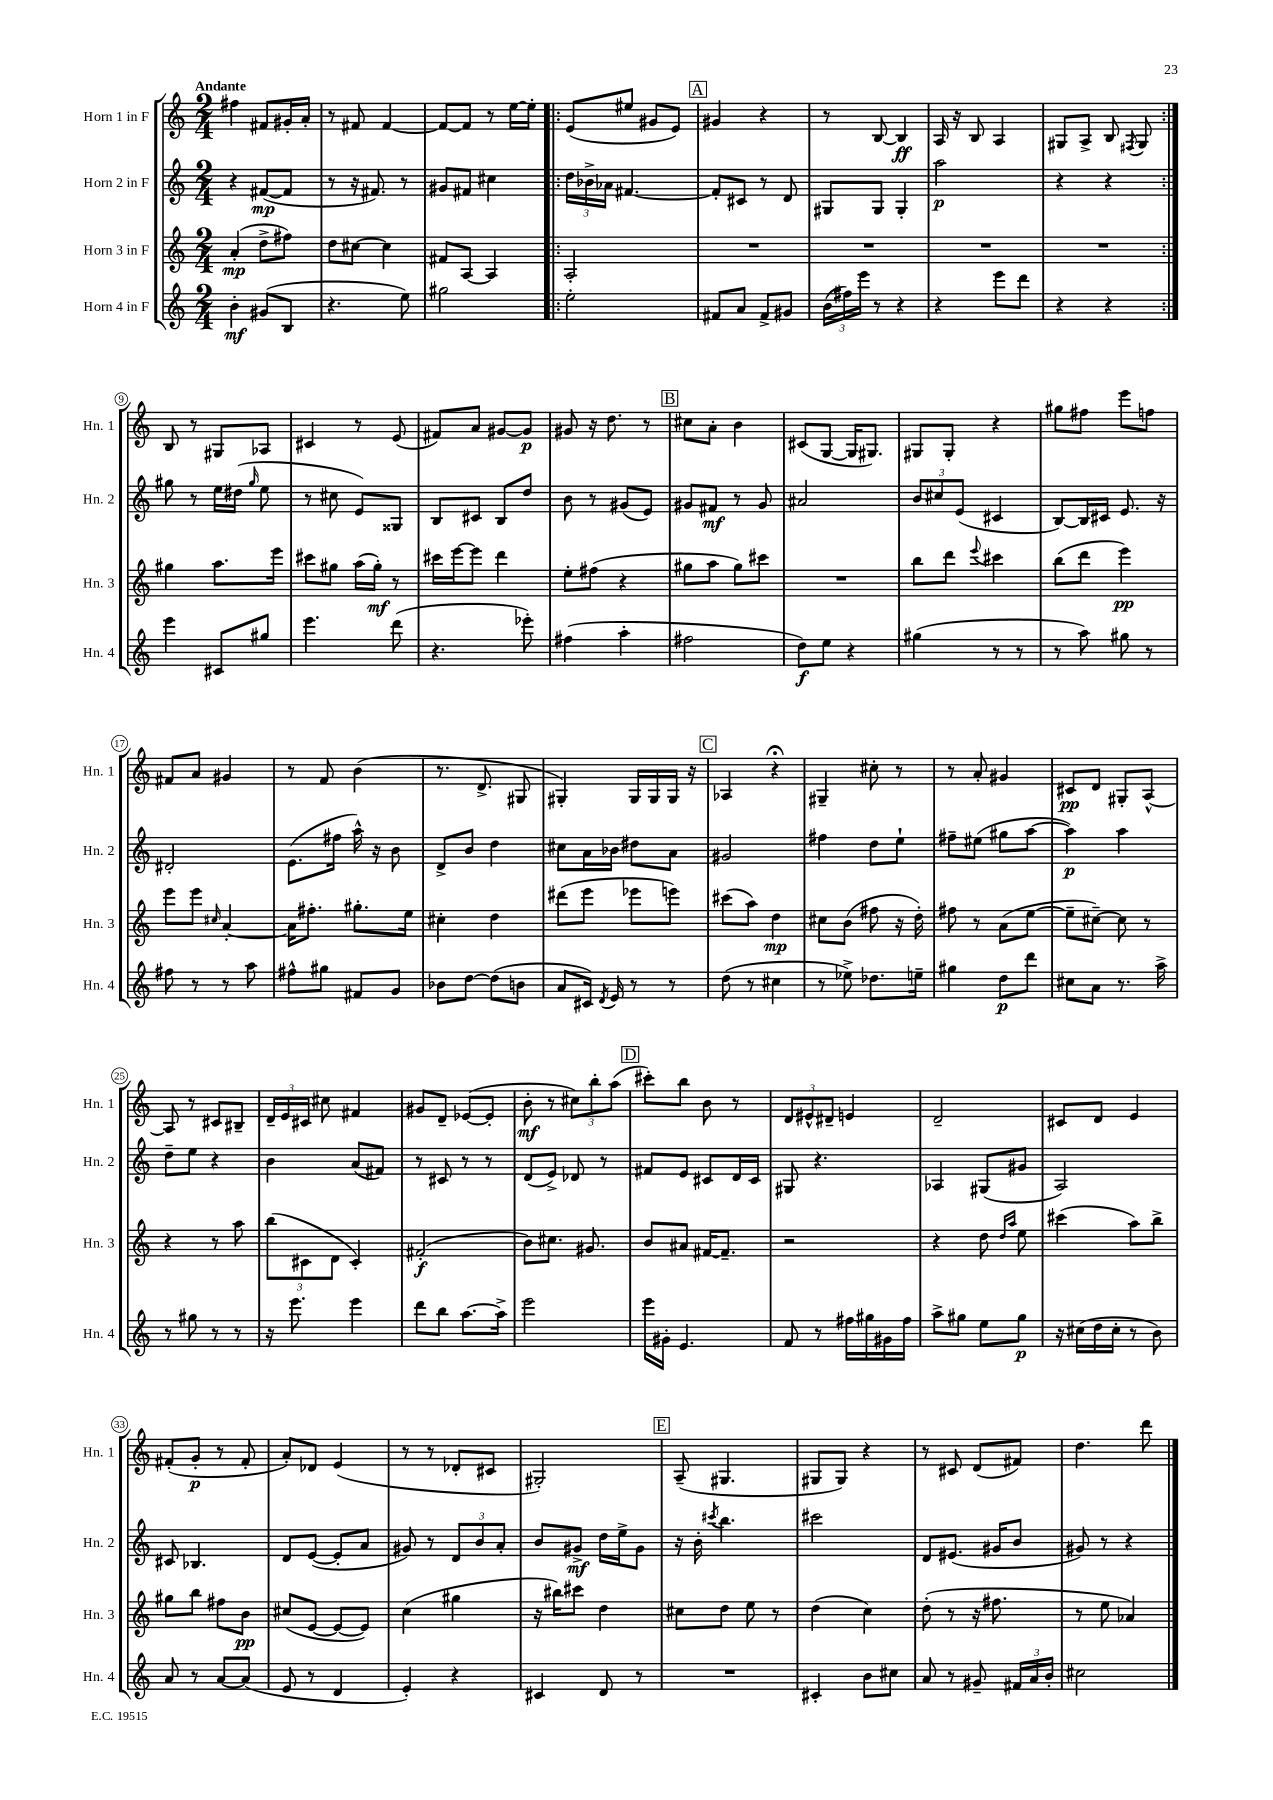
<<
\new StaffGroup <<
\new Staff = "s0" \with { instrumentName = "Horn 1 in F" shortInstrumentName = "Hn. 1" } {
    \clef treble \key c \major \numericTimeSignature \time 2/4 \tempo "Andante"
    \autoBeamOff fis''4 fis'8[ gis'16-. a'16]-. |
    r8 fis'8 fis'4~ |
    fis'8[~ fis'8] r8 e''16[~ e''16]-. |
    \repeat volta 2 { e'8[( eis''8] gis'8[ e'8]) |
    \mark \markup { \box "A" } gis'4 r4 |
    r8 b8~ b4\ff |
    a16 r16 b8 a4 |
    gis8[ a8]-> b8 \acciaccatura { fis8 } gis8 | }
    b8 r8 gis8[ aes8] |
    cis'4 r8 e'8( |
    fis'8[) a'8] gis'8[~ gis'8]\p |
    gis'8 r16 d''8. r8 |
    \mark \markup { \box "B" } cis''8[ a'8]-. b'4 |
    cis'8[( g8]~ g16[ gis8.]) |
    gis8[ gis8]-. r4 |
    gis''8[ fis''8] e'''8[ f''8] |
    fis'8[ a'8] gis'4 |
    r8 f'8 b'4( |
    r8. d'8.-> gis8 |
    gis4-.) gis16[ gis16 gis16] r16 |
    \mark \markup { \box "C" } aes4 r4\fermata |
    gis4-- cis''8-. r8 |
    r8 a'8-. gis'4 |
    cis'8[\pp d'8] gis8[-. a8]~-^ |
    a8 r8 cis'8[ bis8]-- |
    \tuplet 3/2 { d'16[-- e'16 cis'16] } cis''8 fis'4 |
    gis'8[ d'8]-- ees'8[~( ees'8]-. |
    b'8-.\mf r8 \tuplet 3/2 { cis''8[) b''8-. a''8]( } |
    \mark \markup { \box "D" } cis'''8[-.) b''8] b'8 r8 |
    \tuplet 3/2 { d'8[ eis'8-^ dis'8]-- } e'4 |
    d'2-- |
    cis'8[ d'8] e'4 |
    fis'8[-.( g'8]-.\p r8 fis'8-. |
    a'8[-.) des'8] e'4( |
    r8 r8 des'8[-. cis'8] |
    gis2-.) |
    \mark \markup { \box "E" } a8--( gis4. |
    gis8[ gis8]) r4 |
    r8 cis'8 d'8[( fis'8]) |
    d''4. d'''8 \bar "|." |
}
\new Staff = "s1" \with { instrumentName = "Horn 2 in F" shortInstrumentName = "Hn. 2" } {
    \clef treble \key c \major \numericTimeSignature \time 2/4
    \autoBeamOff r4 fis'8[~\mp( fis'8] |
    r8 r16 fis'8.) r8 |
    gis'8[ fis'8] cis''4 |
    \repeat volta 2 { \tuplet 3/2 { d''16[ bes'16-> aes'16] } fis'4.~ |
    \mark \markup { \box "A" } fis'8[-. cis'8] r8 d'8 |
    gis8[ gis8] gis4-. |
    a''2\p |
    r4 r4 | }
    gis''8 r8 e''16[ dis''16]( \grace { gis''16 } e''8 |
    r8 cis''8 e'8[) gisis8] |
    b8[ cis'8] b8[ d''8] |
    b'8 r8 gis'8[( e'8]) |
    \mark \markup { \box "B" } gis'8[ fis'8]\mf r8 gis'8 |
    ais'2 |
    \tuplet 3/2 { b'8[ cis''8 e'8]( } cis'4 |
    b8[~) b16 cis'16] e'8. r16 |
    dis'2-. |
    e'8.[( fis''16] a''16-^) r16 b'8 |
    d'8[-> b'8] d''4 |
    cis''8[ a'16 bes'16] dis''8[ a'8] |
    \mark \markup { \box "C" } gis'2 |
    fis''4 d''8[ e''8]-! |
    fis''8[-- eis''8]( gis''8[ a''8]~ |
    a''4\p) a''4 |
    d''8[-- e''8] r4 |
    b'4 a'8[( fis'8]) |
    r8 cis'8 r8 r8 |
    d'8[( e'8]->) des'8 r8 |
    \mark \markup { \box "D" } fis'8[ e'8] cis'8[ d'16 cis'16] |
    gis8 r4. |
    aes4 gis8[( gis'8] |
    a2) |
    cis'8 bes4. |
    d'8[ e'8]~( e'8[-. a'8] |
    gis'8) r8 \tuplet 3/2 { d'8[ b'8 a'8]-. } |
    b'8[ gis'8]->\mf d''16[ e''16-> gis'8] |
    \mark \markup { \box "E" } r16 b'16-. \acciaccatura { cis'''8 } b''4. |
    cis'''2 |
    d'8[ eis'8.]( gis'16[ b'8] |
    gis'8) r8 r4 \bar "|." |
}
\new Staff = "s2" \with { instrumentName = "Horn 3 in F" shortInstrumentName = "Hn. 3" } {
    \clef treble \key c \major \numericTimeSignature \time 2/4
    \autoBeamOff a'4-.\mp( d''8[-> fis''8]) |
    d''8[ cis''8]~ cis''4 |
    fis'8[ a8]~ a4 |
    \repeat volta 2 { a2-. |
    \mark \markup { \box "A" } R2 |
    R2 |
    R2 |
    R2 | }
    gis''4 a''8.[ e'''16] |
    cis'''8[ gis''8] a''16[( gis''16]-.\mf) r8 |
    cis'''16[ e'''16~ e'''8] d'''4 |
    e''8[-. fis''8]( r4 |
    \mark \markup { \box "B" } gis''8[ a''8] gis''8[) cis'''8] |
    R2 |
    b''8[ d'''8] \appoggiatura { e'''8 } cis'''4 |
    b''8[( d'''8] e'''4\pp) |
    e'''8[ e'''8] \grace { cis''16 } a'4~-. |
    a'16[ fis''8.]-. gis''8.[-. e''16] |
    cis''4-. d''4 |
    dis'''8[( e'''8] ees'''8[ e'''8]) |
    \mark \markup { \box "C" } cis'''8[( a''8]) d''4\mp |
    cis''8[ b'8]( fis''8 r16 d''16-.) |
    fis''8 r8 a'8[( e''8]~ |
    e''8[-- cis''8]~--) cis''8 r8 |
    r4 r8 a''8 |
    \tuplet 3/2 { b''8[( cis'8 d'8] } cis'4-.) |
    fis'2-.\f( |
    b'8[) cis''8.] gis'8. |
    \mark \markup { \box "D" } b'8[ ais'8] fis'16[~ fis'8.]-- |
    r2 |
    r4 d''8 \grace { d''16[ a''16] } e''8 |
    cis'''4( a''8[) b''8]-> |
    gis''8[ b''8] fis''8[ b'8]\pp |
    cis''8[( e'8]~ e'8[~ e'8]) |
    c''4( gis''4 |
    r16 bis''16[) cis'''8] d''4 |
    \mark \markup { \box "E" } cis''8[ d''8] e''8 r8 |
    d''4( c''4) |
    d''8-.( r8 r16 fis''8. |
    r8 e''8 aes'4) \bar "|." |
}
\new Staff = "s3" \with { instrumentName = "Horn 4 in F" shortInstrumentName = "Hn. 4" } {
    \clef treble \key c \major \numericTimeSignature \time 2/4
    \autoBeamOff b'4-.\mf gis'8[( b8] |
    r4. e''8) |
    gis''2 |
    \repeat volta 2 { e''2-. |
    \mark \markup { \box "A" } fis'8[ a'8] fis'8[-> gis'8] |
    \tuplet 3/2 { b'16[( fis''16) e'''16] } r8 r4 |
    r4 e'''8[ d'''8] |
    r4 r4 | }
    e'''4 cis'8[ gis''8] |
    e'''4. d'''8( |
    r4. ees'''8-.) |
    fis''4( a''4-. |
    \mark \markup { \box "B" } fis''2 |
    d''8[\f) e''8] r4 |
    gis''4( r8 r8 |
    r8 a''8) gis''8 r8 |
    fis''8 r8 r8 a''8 |
    fis''8[-^ gis''8] fis'8[ g'8] |
    bes'8[ d''8]~ d''8[( b'8] |
    a'8[ cis'16]) \acciaccatura { d'8 } e'16 r8 r8 |
    \mark \markup { \box "C" } d''8( r8 cis''4 |
    r8 ees''8->) des''8.[ e''16]-- |
    gis''4 d''8[\p d'''8] |
    cis''8[ a'8] r8. a''16-> |
    r8 gis''8 r8 r8 |
    r16 e'''8. e'''4 |
    d'''8[ b''8] a''8.[~ a''16]-> |
    e'''2 |
    \mark \markup { \box "D" } e'''16[ gis'16]-. e'4. |
    f'8 r8 fis''16[ gis''16 gis'16 fis''16] |
    a''8[-> gis''8] e''8[ gis''8]\p |
    r16 cis''16[( d''16 cis''16]-. r8 b'8) |
    a'8 r8 a'8[~ a'8]( |
    e'8 r8 d'4 |
    e'4-.) r4 |
    cis'4 d'8 r8 |
    \mark \markup { \box "E" } R2 |
    cis'4-. b'8[ cis''8] |
    a'8 r8 gis'8-- \tuplet 3/2 { fis'16[ a'16 b'16]-. } |
    cis''2 \bar "|." |
}
>>
>>
\layout { \context { \Score \override BarNumber.stencil = #(make-stencil-circler 0.1 0.3 ly:text-interface::print) } }
